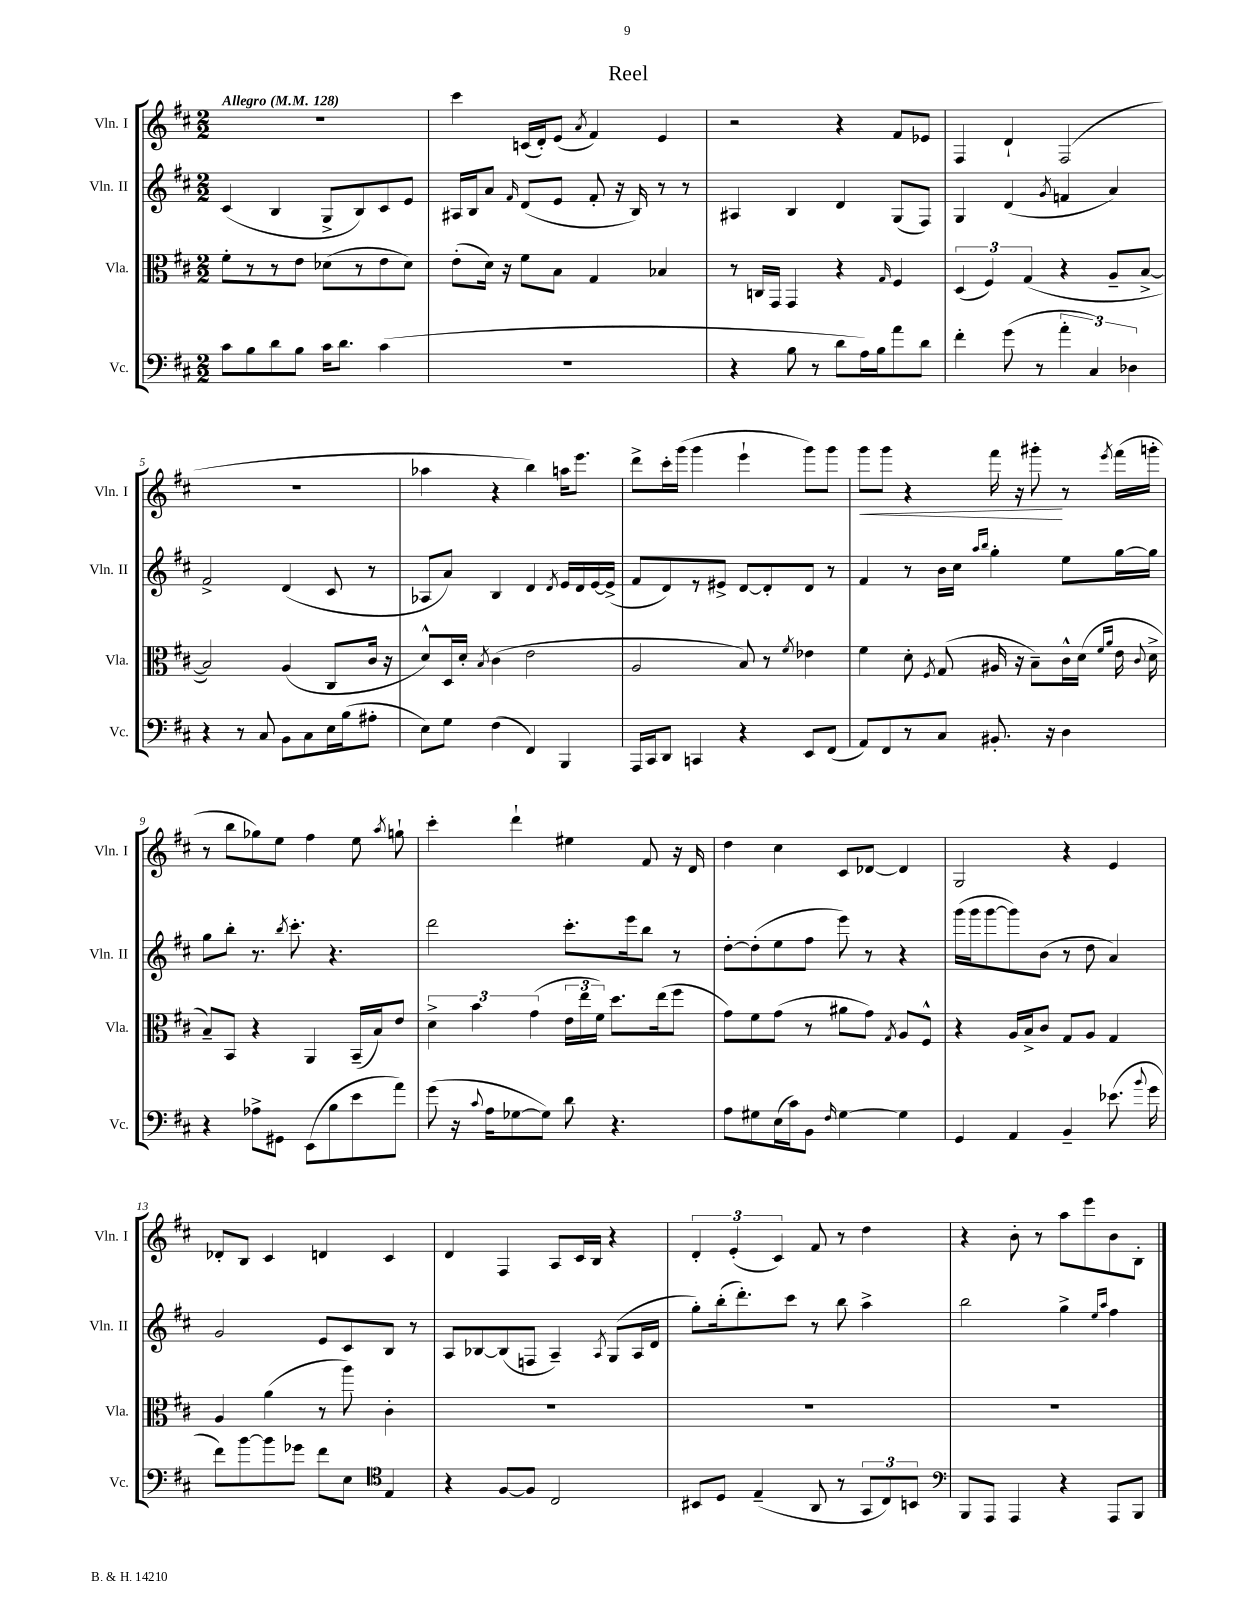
\header { title = "Reel" }
<<
\new StaffGroup <<
\new Staff = "s0" \with { instrumentName = "Vln. I" shortInstrumentName = "Vln. I" } {
    \clef treble \key d \major \numericTimeSignature \time 2/2 \tempo "Allegro" 4 = 128
    \autoBeamOff R1 |
    cis'''4 c'16[( d'16-.) e'8]( \acciaccatura { a'8 } fis'4) e'4 |
    r2 r4 fis'8[ ees'8] |
    fis4 d'4-! fis2( |
    R1 |
    aes''4 r4 b''4) a''16[ e'''8.] |
    d'''8[-> cis'''16-. g'''16]( g'''4 e'''4-! g'''8[) g'''8] |
    g'''8[\< g'''8] r4 fis'''16 r16 gis'''8-.\! r8 \acciaccatura { e'''8 } fis'''16[( g'''16]-. |
    r8 b''8[ ges''8) e''8] fis''4 e''8 \acciaccatura { a''8 } g''8-! |
    cis'''4-. d'''4-! eis''4 fis'8 r16 d'16 |
    d''4 cis''4 cis'8[ des'8]~ des'4 |
    g2 r4 e'4 |
    des'8[-. b8] cis'4 d'4 cis'4 |
    d'4 fis4 a8[ cis'16 b16] r4 |
    \tuplet 3/2 { d'4-. e'4-.( cis'4) } fis'8 r8 d''4 |
    r4 b'8-. r8 a''8[ e'''8 b'8 b8]-. \bar "|." |
}
\new Staff = "s1" \with { instrumentName = "Vln. II" shortInstrumentName = "Vln. II" } {
    \clef treble \key d \major \numericTimeSignature \time 2/2
    \autoBeamOff cis'4( b4 g8[-> b8) cis'8 e'8] |
    ais16[ b16 a'8] \grace { fis'16 } d'8[( e'8] fis'8-. r16 b16) r8 r8 |
    ais4 b4 d'4 g8[( fis8]) |
    g4 d'4( \acciaccatura { g'8 } f'4 a'4) |
    fis'2-> d'4( cis'8 r8 |
    aes8[ a'8]) b4 d'4 \acciaccatura { d'8 } e'16[ d'16 e'16~ e'16]->( |
    fis'8[ d'8) r8 eis'8]-> d'8[~ d'8-. d'8] r8 |
    fis'4 r8 b'16[ cis''16] \grace { a''16[ b''16] } g''4-. e''8[ g''16~ g''16] |
    g''8[ b''8]-. r8. \acciaccatura { b''8 } cis'''8.-. r4. |
    d'''2 cis'''8.[-. e'''16 b''8] r8 |
    d''8[~-. d''8-.( e''8 fis''8] e'''8) r8 r4 |
    g'''16[( g'''16 g'''8~ g'''8) b'8]( r8 d''8 a'4) |
    g'2 e'8[ cis'8 b8] r8 |
    a8[ bes8~ bes8( f8] a4--) \acciaccatura { a8 } g8[( a16 d'16] |
    g''8[-.) b''16-.( d'''8.-.) cis'''8] r8 b''8 a''4-> |
    b''2 g''4-> \grace { e''16[ a''16] } fis''4 \bar "|." |
}
\new Staff = "s2" \with { instrumentName = "Vla." shortInstrumentName = "Vla." } {
    \clef alto \key d \major \numericTimeSignature \time 2/2
    \autoBeamOff fis'8[-. r8 r8 e'8] des'8[( r8 e'8 des'8]) |
    e'8[-.( d'16]) r16 fis'8[ b8] g4 bes4 |
    r8 c16[ g,16] g,4 r4 \grace { g16 } fis4 |
    \tuplet 3/2 { d4( fis4) g4( } r4 a8[-- b8]~-> |
    b2) a4( cis8[ cis'16] r16 |
    d'8[-^) d16 d'16]-. \acciaccatura { b8 } cis'4( e'2 |
    a2 b8) r8 \acciaccatura { fis'8 } ees'4 |
    fis'4 d'8-. \acciaccatura { fis8 } g8( ais16 r16 b8[--) cis'16-^ d'16]( \grace { fis'16[ a'16] } e'16 \appoggiatura { cis'8 } d'16-> |
    b8[--) b,8] r4 a,4 b,16[--( b16) e'8] |
    \tuplet 3/2 { d'4-> b'4 g'4( } \tuplet 3/2 { e'16[ e''16 fis'16]) } d''8.[ e''16( fis''8] |
    g'8[) fis'8 g'8]( r8 ais'8[ g'8]) \acciaccatura { g8 } a8[ fis8]-^ |
    r4 a16[ b16-> cis'8] g8[ a8] g4 |
    a4 a'4( r8 a''8) cis'4-. |
    R1 |
    R1 |
    R1 \bar "|." |
}
\new Staff = "s3" \with { instrumentName = "Vc." shortInstrumentName = "Vc." } {
    \clef bass \key d \major \numericTimeSignature \time 2/2
    \autoBeamOff cis'8[ b8 d'8 b8] cis'16[ d'8.] cis'4( |
    R1 |
    r4 b8 r8 d'8[ a16) b16 a'8 d'8] |
    fis'4-. g'8( r8 \tuplet 3/2 { a'4-. cis4) des4 } |
    r4 r8 cis8 b,8[ cis8 e16 b16( ais8]-. |
    e8[) g8] fis4( fis,4) b,,4 |
    a,,16[ cis,16 d,8] c,4 r4 e,8[ fis,8]( |
    a,8[) fis,8 r8 cis8] bis,8.-. r16 d4 |
    r4 aes8[-> gis,8] e,8[( b8 e'8 a'8]) |
    g'8( r16 \appoggiatura { cis'8 } a16[ ges8~ ges8]) d'8 r4. |
    a8[ gis8 e16( cis'16) b,8] \grace { fis16 } gis4~ gis4 |
    g,4 a,4 b,4-- ees'8.( \appoggiatura { b'8 } g'16 |
    fis'8[) b'8~ b'8 ges'8] fis'8[ e8] \clef tenor e4 |
    r4 fis8[~ fis8] cis2 |
    bis,8[ d8] e4--( a,8 r8 \tuplet 3/2 { g,8[ cis8) b,8] } |
    \clef bass b,,8[ a,,8] a,,4 r4 a,,8[ b,,8] \bar "|." |
}
>>
>>
